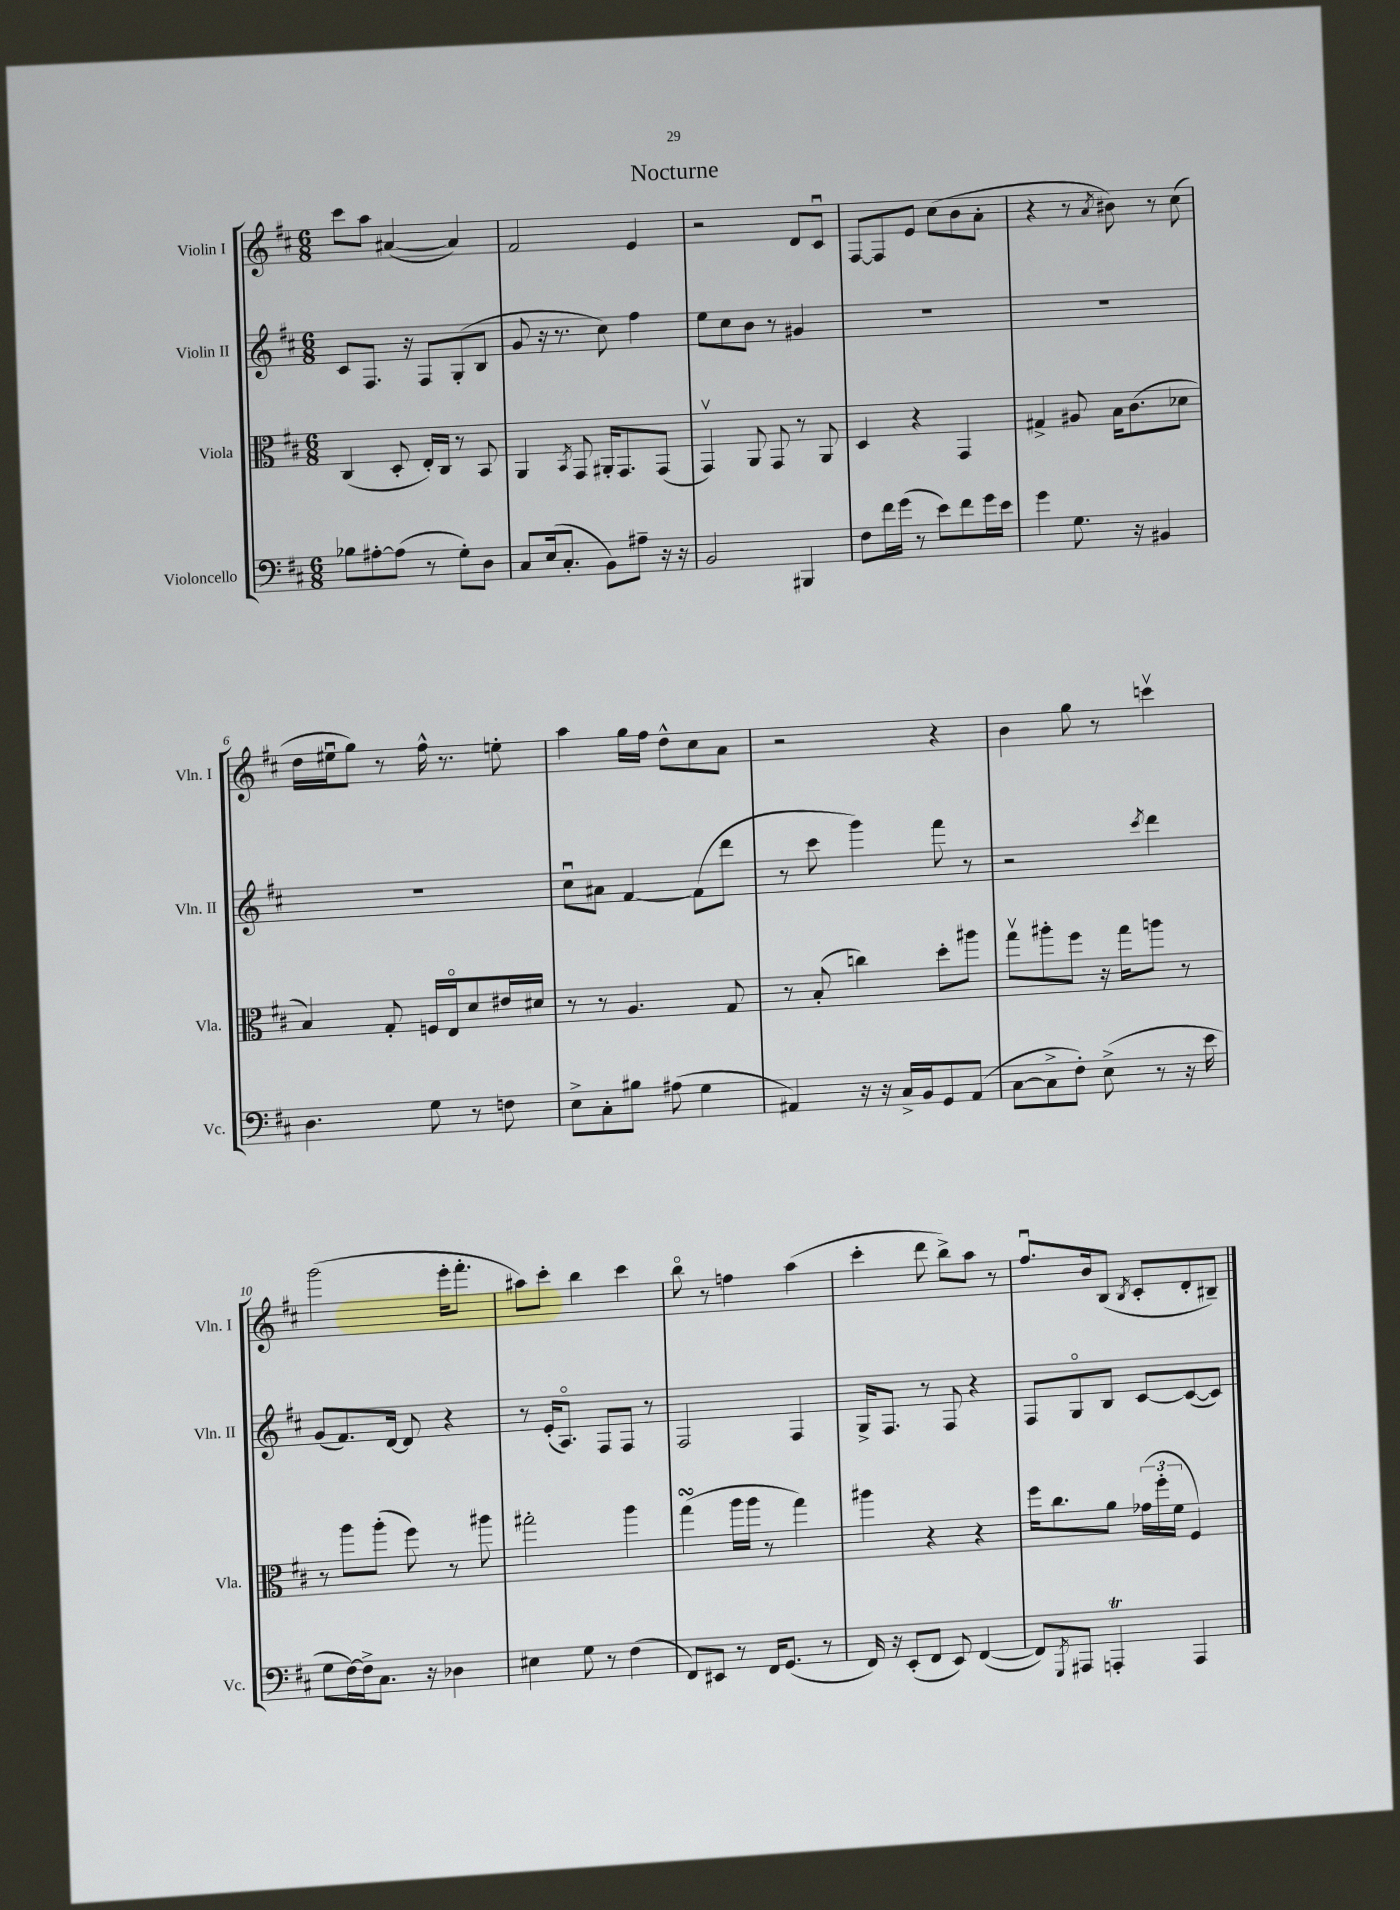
\header { title = "Nocturne" }
<<
\new StaffGroup <<
\new Staff = "s0" \with { instrumentName = "Violin I" shortInstrumentName = "Vln. I" } {
    \clef treble \key d \major \numericTimeSignature \time 6/8
    cis'''8 a''8 ais'4~( ais'4) |
    fis'2 e'4 |
    r2 d'8 cis'8\downbow |
    fis8~ fis8 e'8 cis''8( b'8 a'8-. |
    r4 r8 \acciaccatura { a'8 } bis'8) r8 cis''8( |
    d''16 eis''16\downbow g''8) r8 fis''16-^ r8. e''8-. |
    a''4 g''16 fis''16 d''8-^ cis''8 a'8 |
    r2 r4 |
    b'4 g''8 r8 c'''4\upbow |
    g'''2( e'''16-. fis'''8.-. |
    ais''8) cis'''8-. b''4 cis'''4 |
    b''8\flageolet r8 f''4 a''4( |
    cis'''4-. d'''8 b''8->) a''8 r8 |
    fis''8.\downbow b'16 b8( \acciaccatura { b8 } cis'8-. d'8-. bis8--) \bar "|." |
}
\new Staff = "s1" \with { instrumentName = "Violin II" shortInstrumentName = "Vln. II" } {
    \clef treble \key d \major \numericTimeSignature \time 6/8
    cis'8 fis8. r16 fis8 g8-.( b8 |
    g'8 r16 r8. cis''8) fis''4 |
    e''8 cis''8 b'8 r8 gis'4 |
    R2. |
    R2. |
    R2. |
    cis''8\downbow ais'8 fis'4~ fis'8( d'''8 |
    r8 cis'''8 g'''4) fis'''8 r8 |
    r2 \acciaccatura { cis'''8 } d'''4 |
    g'8( fis'8.) d'16~ d'8 r4 |
    r8 e'16-.( a8.\flageolet) fis8 fis8 r8 |
    fis2 fis4 |
    g16-> fis8. r8 fis8 r4 |
    fis8 g8\flageolet b8 cis'8~ cis'8~( cis'8) \bar "|." |
}
\new Staff = "s2" \with { instrumentName = "Viola" shortInstrumentName = "Vla." } {
    \clef alto \key d \major \numericTimeSignature \time 6/8
    cis4( d8-. e16-.) cis16 r8 b,8 |
    a,4 \acciaccatura { b,8 } g,8 ais,16-. g,8. g,8( |
    g,4\upbow) a,8 g,8 r8 a,8 |
    d4 r4 g,4 |
    gis4-> ais8 b16 cis'8.( des'8 |
    b4) g8-. f16 e16\flageolet d'8 eis'16 dis'16 |
    r8 r8 a4. g8 |
    r8 b8-.( c''4) d''8-. ais''8 |
    g''8\upbow ais''8-. fis''8 r16 g''16 a''8 r8 |
    r8 a''8 a''8-.( fis''8) r8 ais''8 |
    gis''2-. a''4 |
    g''4\turn( a''16 a''16 r8 g''4) |
    ais''4 r4 r4 |
    fis''16 cis''8. a'8 \tuplet 3/2 { ges'16( fis''16-. fis'16 } fis4) \bar "|." |
}
\new Staff = "s3" \with { instrumentName = "Violoncello" shortInstrumentName = "Vc." } {
    \clef bass \key d \major \numericTimeSignature \time 6/8
    bes8 ais8~-. ais8( r8 g8-.) d8 |
    cis8 e16( cis8.-. b,8) ais8-- r16 r16 |
    b,2 bis,,4 |
    fis8 fis'16 g'16( r8 e'8) fis'8 g'16 e'16 |
    g'4 g8. r16 bis,4 |
    d4. g8 r8 f8 |
    e8-> cis8-. bis8 ais8( g4 |
    ais,4) r16 r16 cis16-> b,16 g,8 ais,8( |
    cis8~ cis8-> fis8-.) e8->( r8 r16 e'16 |
    g8 fis16~) fis16-> cis8. r16 des4 |
    eis4 g8 r8 fis4( |
    fis,8) eis,8 r8 fis,16 g,8.( r8 |
    fis,16) r16 e,8-.( fis,8 e,8) fis,4~( |
    fis,8) \acciaccatura { g,,8 } ais,,8 a,,4-.\trill a,,4 \bar "|." |
}
>>
>>
